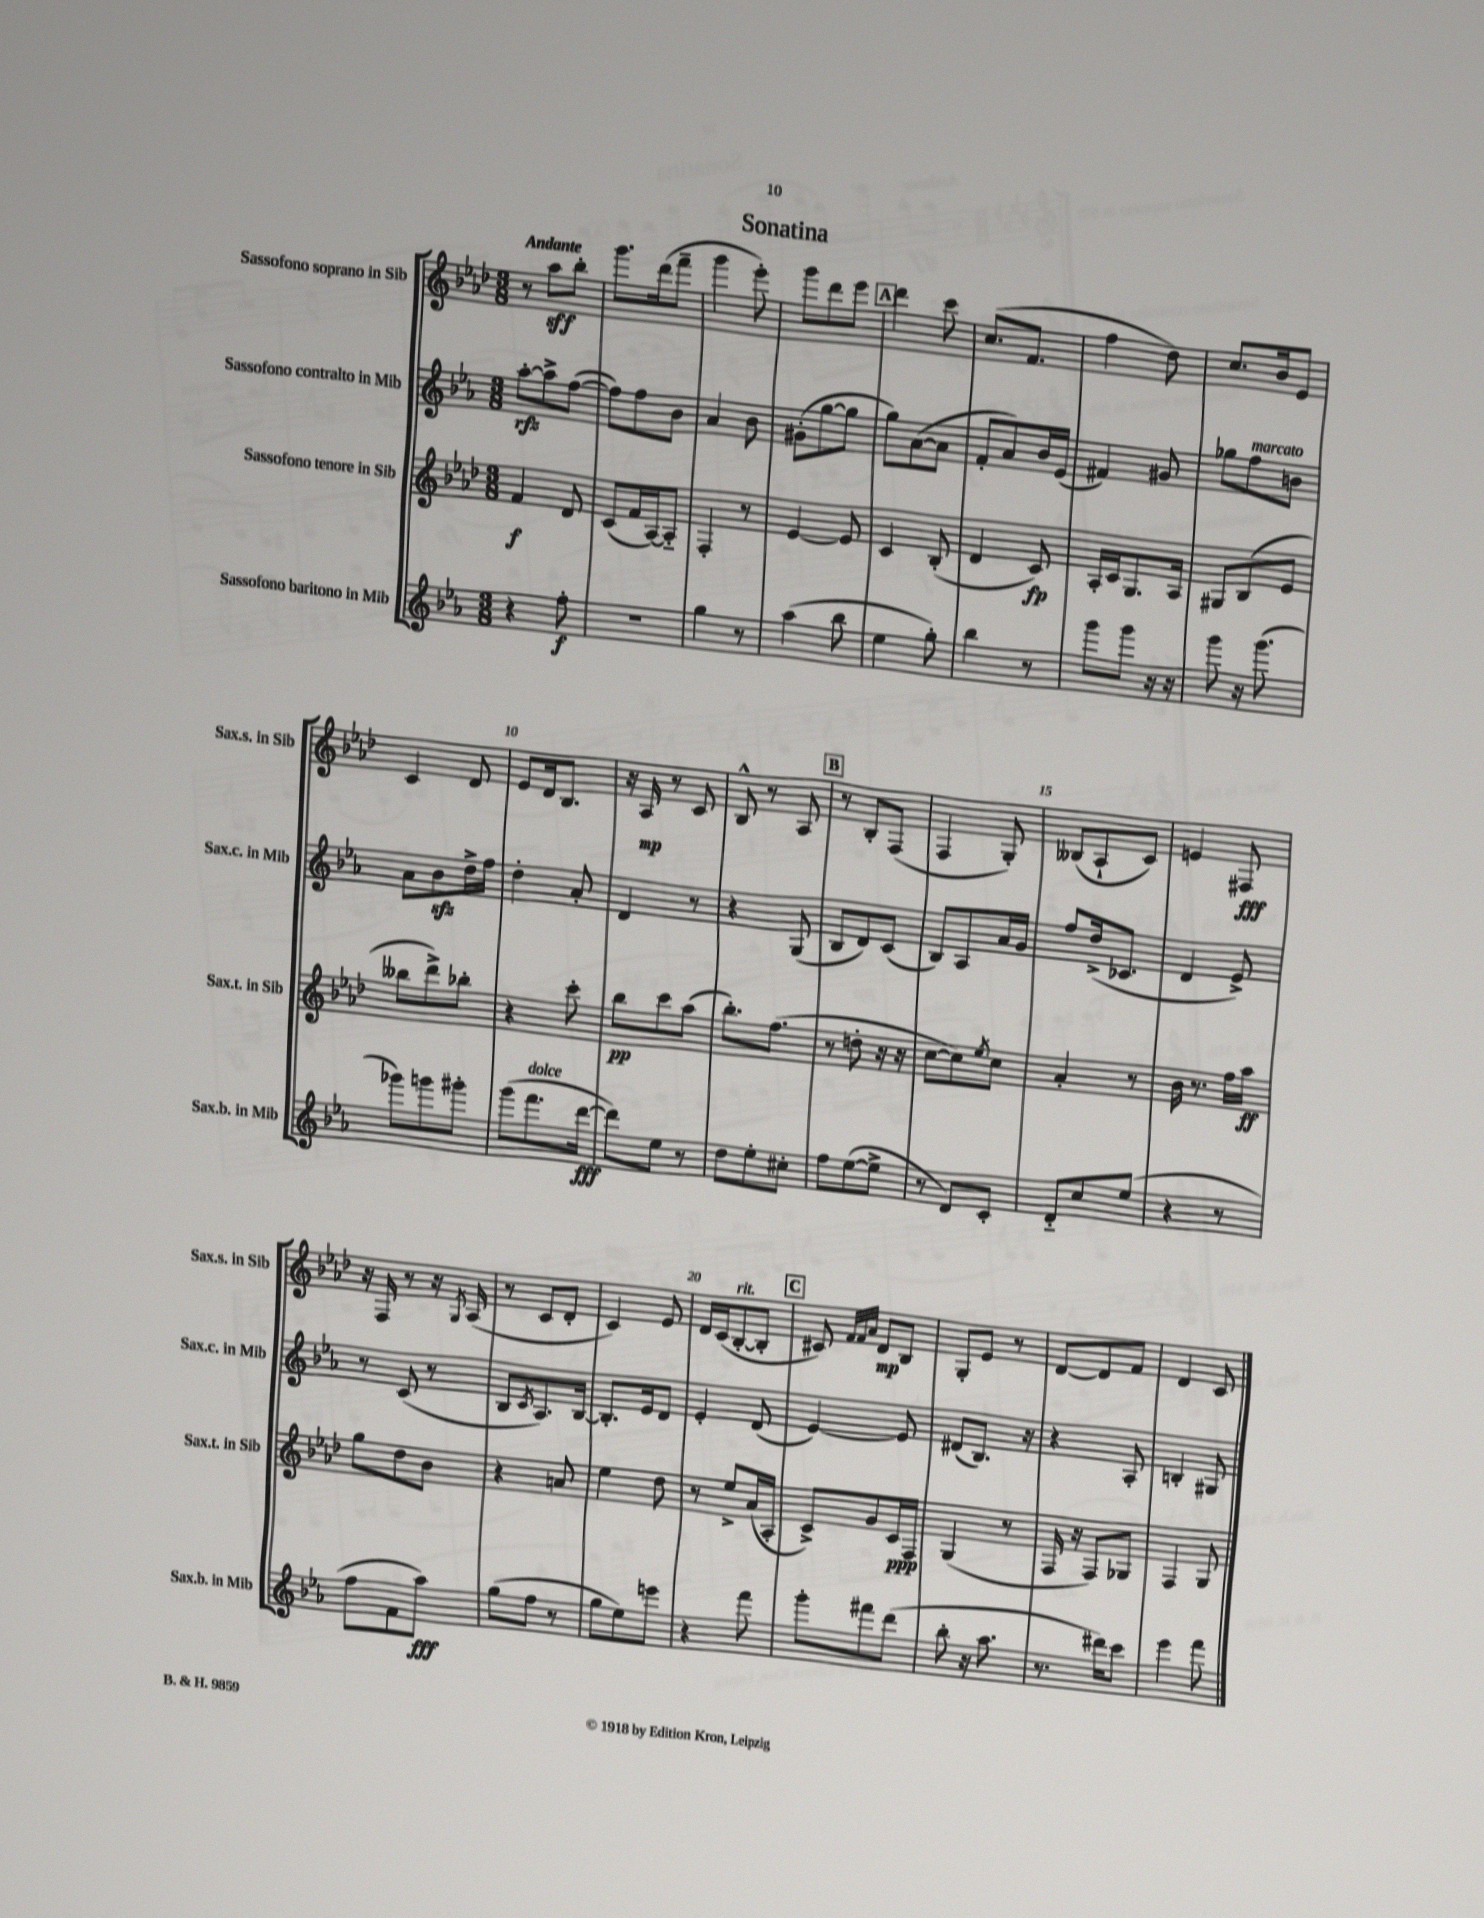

**kern	**kern	**kern	**kern
*staff4	*staff3	*staff2	*staff1
*clefG2	*clefG2	*clefG2	*clefG2
*k[b-e-a-]	*k[b-e-a-d-]	*k[b-e-a-]	*k[b-e-a-d-]
*M3/8	*M3/8	*M3/8	*M3/8
4r	4f/	[8aa-'\L	8r
.	.	8aa-^\]	8aa-\L
8ff'\	8d-/	([8ff\J	8bb-'\J
=	=	=	=
4.r	(8c/L	8ff\]L)	8.ggg\L
.	16f/L	8ff\	.
.	[16A-/J)	.	(16ddd-\k
.	8A-'~/]J	8b-\J	8fff~\J
=	=	=	=
4gg\	4F'/	4a-/	4ggg\
8r	8r	8b-\	8eee-'\)
=	=	=	=
(4aa-\	[4e-/	(8g#'\L	8ggg\L
.	.	[8gg\	8ddd-\
8bb-\	8e-/]	8gg\]J	8eee-\J
=	=	=	=
4ee-\	4c/	8gg\L)	4ddd-\
.	.	([8a-\	.
8gg'\)	(8B-'/	8a-\]J	8ccc\
=	=	=	=
4bb-\	4d-/	8f'/L	(8.cc/L
.	.	8a-/)	.
.	.	.	8.f/J
8r	8c/)	16b-/L	.
.	.	(16e-/JJ	.
=	=	=	=
8ggg\L	16A-'/LL	4f#/)	4ff\
.	16c/J	.	.
8ggg\J	8.G/	.	.
16r	.	8g#/	8dd-\)
16r	16A-/Jk	.	.
=	=	=	=
8ggg\	8G#/L	8gg-\L	8.cc/L
16r	(8B-/	8ff\	.
(8.ggg\	.	.	16b-/k
.	8e-/J	8b\J	8e-/J
=	=	=	=
8ggg-\L)	8bb--\L	8a-\L	4c/
8ggg\	8ddd-^\)	8b-\	.
8ggg#'\J	8bb-'\J	16dd^\L	8d-/
.	.	16ff\JJ	.
=	=	=	=
(8ggg\L	4r	4dd'\	8e-/L
8.fff\	.	.	16d-/k
.	.	.	8.B-/J
.	8ccc'\	8a-'/	.
[16ddd\Jk	.	.	.
=	=	=	=
8ddd\]L)	8bb-\L	4d/	16r
.	.	.	16A-/
8ee-\J	8ccc\	.	8r
8r	(8aa-\J	8r	8c/
=	=	=	=
8dd\L	8.bb-'\L)	4r	8B-^^/
8ee-'\	.	.	8r
.	(8.ff\J	.	.
8cc#'\J	.	(8G/	8A-/
=	=	=	=
8ff\L	8r	8B-/L	8r
([8ee-\	8dd'\	8d/)	8B-'/L
8ee-^\]J	16r	(8c/J	(8F/J
.	16r	.	.
=	=	=	=
8r	[8cc\L	8B-/L)	4F/
8d/L)	8cc\])	8A-/	.
.	8qee-/	.	.
8c'/J	8cc\J	16a-/L	8G'/)
.	.	16g/JJ	.
=	=	=	=
8d'~/L	4a-'/	8ff/L	(8B--/L
8cc/	.	(16dd^/k	8A-`/
.	.	8.c-/J	.
(8ee-/J	8r	.	8c/J)
=	=	=	=
4r	16b-\	4d/	4e/
.	8.r	.	.
8r	16ff\LL	8e-^/)	8F#/
.	16aa-\JJ	.	.
=	=	=	=
8ff\L	8gg\L	8r	16r
.	.	.	16F/
8f\	8dd-\	(8c/	8r
8aa-\J)	8b-\J	8r	16r
.	.	.	8qG/
.	.	.	(16A-/
=	=	=	=
(8gg\L	4r	8B-/L	8r
.	.	8qc/	.
8ff\J	.	8.A-/)	8c/L
8r	8a/	.	8d-'/J
.	.	[16B-/Jk	.
=	=	=	=
8gg\L	4ee-\	8.B-'/]L	4c/)
8ee-\)	.	.	.
.	.	16e-/k	.
8eee\J	8dd-\	8d/J	8e-/
=	=	=	=
4r	8r	4e-'/	16d-/LL
.	.	.	(16c/J
.	8ee-^/L	.	[8B-'/
8fff\	(16a-/L	(8d/	8B-'/]J
.	16A-'/JJ	.	.
=	=	=	=
8ggg'\L	8c^/L)	[4e-/)	8c#/)
.	.	.	32qqf/LLL
.	.	.	32qqf/
.	.	.	32qqa-/JJJ
8fff#\	8g/	.	8d-/L
(8ddd\J	16c/L	8e-/]	8B-/J
.	16F/JJ	.	.
=	=	=	=
8bb-'\	(4G/	(8d#/L	8G'/L
16r	.	8.B-/J)	8e-/J
8.aa-\	.	.	.
.	8r	.	8r
.	.	16r	.
=	=	=	=
8.r	16F/	4r	[8d-/L
.	16r	.	.
.	8F/L)	.	8d-/]
16ddd#\LK)	.	.	.
8ccc\J	8G-/J	8A-'/	8f/J
=	=	=	=
4eee-\	4F/	4B'/	4d-/
8fff\	8G/	8G#/	8c/
==	==	==	==
*-	*-	*-	*-
